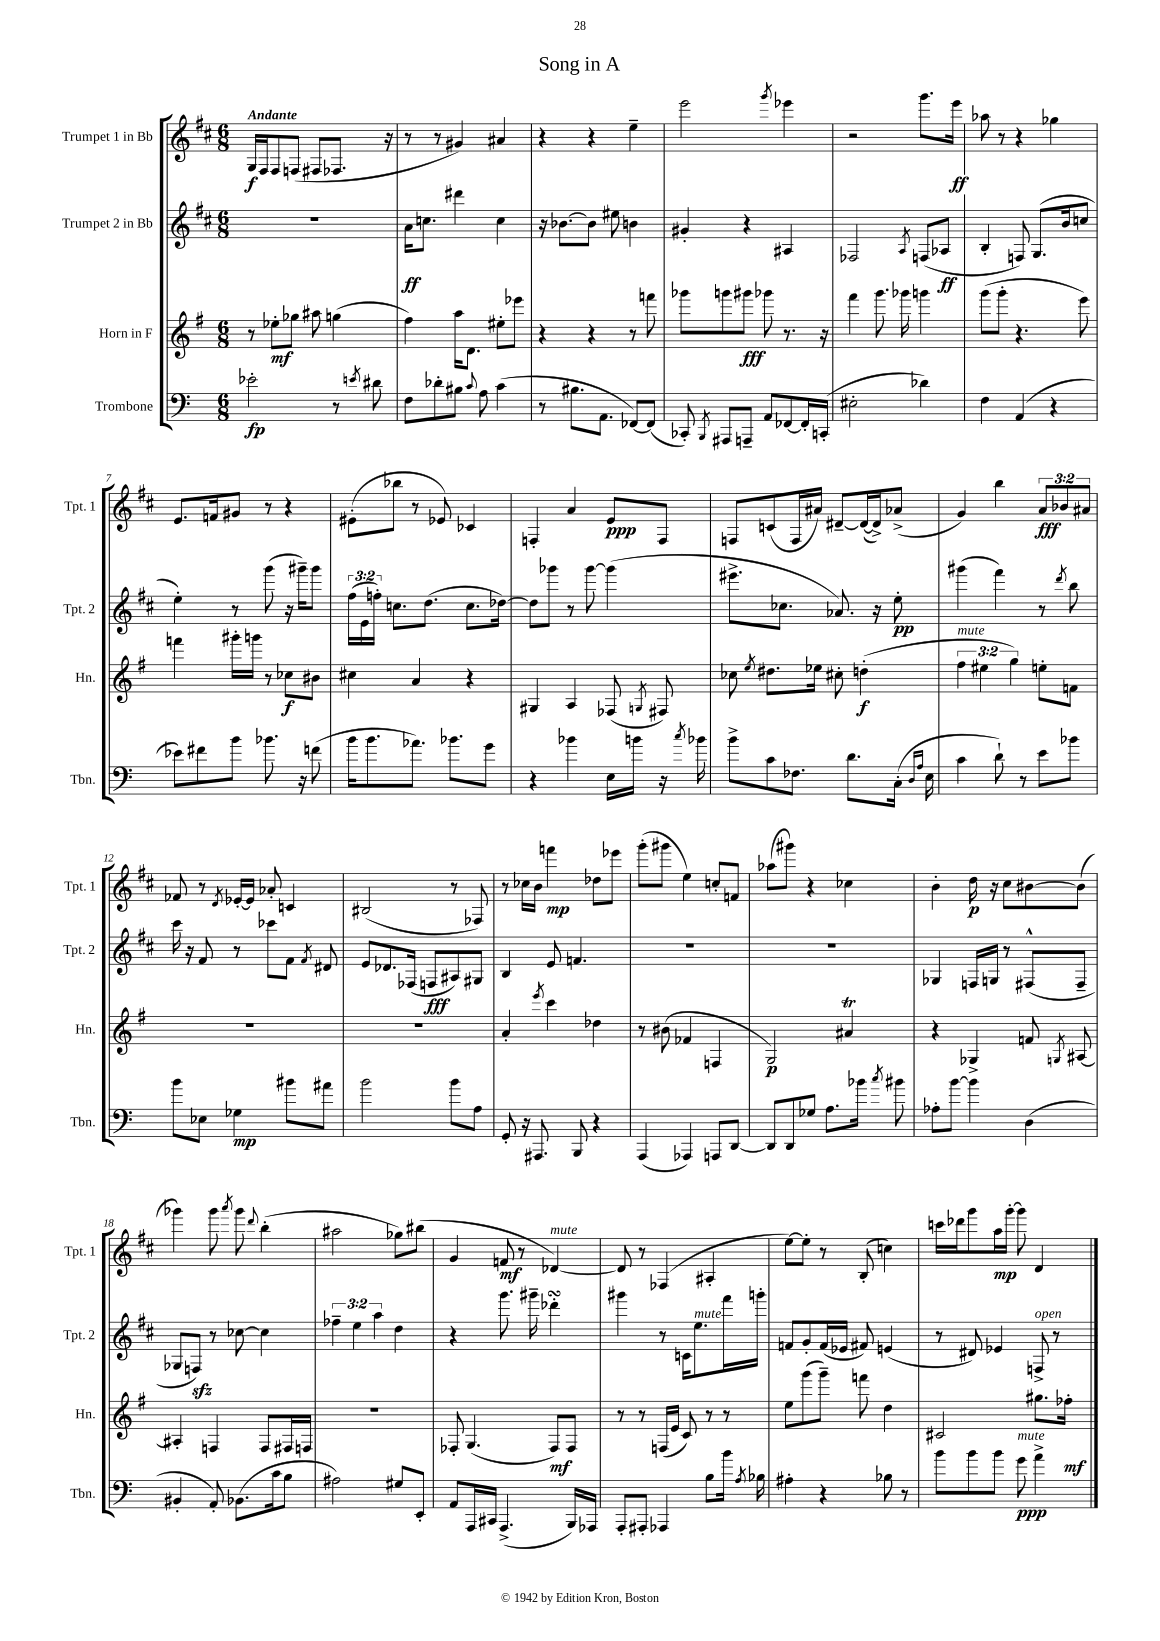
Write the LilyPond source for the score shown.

\header { title = "Song in A" }
<<
\new StaffGroup <<
\new Staff = "s0" \with { instrumentName = "Trumpet 1 in Bb" shortInstrumentName = "Tpt. 1" } {
    \clef treble \key d \major \numericTimeSignature \time 6/8 \override Staff.TupletNumber.text = #tuplet-number::calc-fraction-text \tempo "Andante"
    \autoBeamOff g16[\f fis16 fis8 f8]( fis8[ fes8.] r16 |
    r8 r8 gis'4) ais'4 |
    r4 r4 e''4-- |
    e'''2 \acciaccatura { g'''8 } ees'''4 |
    r2 g'''8.[ e'''16]\ff |
    aes''8 r8 r4 ges''4 |
    e'8.[ f'16 gis'8] r8 r4 |
    eis'8[-.( bes''8] r8 ees'8) ces'4 |
    f4-. a'4 e'8[\ppp f8] |
    f8[ c'8( f16 ais'16]) dis'8[~-- dis'16~( dis'16->) aes'8]->( |
    g'4) b''4 \tuplet 3/2 { a'8[\fff bes'8 ais'8] } |
    fes'8 r8 \acciaccatura { d'8 } ees'16[~-. ees'16] aes'8-. c'4 |
    bis2( r8 fes8) |
    r8 ces''16[ b'16] f'''4\mp des''8[ ees'''8] |
    g'''8[-.( gis'''8] e''4) c''8[-. f'8] |
    aes''8[( gis'''8]) r4 ces''4 |
    b'4-. d''16\p r16 cis''8[ bis'8~ bis'8]( |
    ges'''4) ges'''8 \acciaccatura { a'''8 } ges'''8 \appoggiatura { d'''8 } b''4-.( |
    ais''2 ges''8[) bis''8]( |
    g'4 f'8\mf r8 des'4~^\markup { \italic "mute" }) |
    des'8 r8 fes4( ais4-. |
    e''8[~) e''8]-. r8 b8-.( c''4) |
    c'''16[ des'''16 g'''8 a''16\mp g'''16]~-. g'''8 d'4 \bar "|." |
}
\new Staff = "s1" \with { instrumentName = "Trumpet 2 in Bb" shortInstrumentName = "Tpt. 2" } {
    \clef treble \key d \major \numericTimeSignature \time 6/8 \override Staff.TupletNumber.text = #tuplet-number::calc-fraction-text
    \autoBeamOff R2. |
    a'16[\ff c''8.] dis'''4 c''4 |
    r16 bes'8.[~ bes'8] eis''8 b'4 |
    gis'4-. r4 ais4 |
    fes2 \acciaccatura { a8 } f8[( aes8]\ff |
    b4-. f8) g8.[( b'16 c''8] |
    e''4-.) r8 g'''8( r16 gis'''16[--) gis'''8] |
    \tuplet 3/2 { fis''16[( e'16 f''16]-.) } c''8.[ d''8.]( c''8.[ des''16]~) |
    des''8[ ges'''8] r8 ges'''8~ ges'''4( |
    eis'''8.[-> ces''8.] aes'8.) r16 e''8-.\pp |
    gis'''4( fis'''4) r8 \acciaccatura { d'''8 } b''8 |
    cis'''16 r16 fis'8 r8 ces'''8[ fis'8] \acciaccatura { fis'8 } dis'8 |
    e'8[ des'8. fes16]( f8[\fff ais8) gis8] |
    b4 e'8 f'4. |
    R2. |
    R2. |
    ges4 f16[ g16] r8 fis8[-^( fis8]-- |
    ges8[ f8]\sfz) r8 ces''8~ ces''4 |
    \tuplet 3/2 { fes''4-- e''4 a''4 } d''4 |
    r4 g'''8. gis'''16-- des'''4-.\turn |
    gis'''4 r8 c'16[ e''8.^\markup { \italic "mute" } fis'''16 g'''16]-. |
    f'8[ g'8-. f'16( ees'16] fis'8) e'4( |
    r8 dis'8) ees'4 f8->^\markup { \italic "open" } r8 \bar "|." |
}
\new Staff = "s2" \with { instrumentName = "Horn in F" shortInstrumentName = "Hn." } {
    \clef treble \key g \major \numericTimeSignature \time 6/8 \override Staff.TupletNumber.text = #tuplet-number::calc-fraction-text
    \autoBeamOff r8 ees''8[-.\mf ges''8] ais''8 g''4( |
    fis''4) a''16[ d'8.] eis''8[-. ees'''8] |
    r4 r4 r8 f'''8 |
    ges'''8[ g'''8 gis'''8]\fff ges'''8 r8. r16 |
    fis'''4 g'''8. ges'''16 g'''4 |
    g'''8[( g'''8]-. r4. e'''8) |
    f'''4 gis'''16[-. g'''16] r8 ces''8[\f bis'8] |
    cis''4 a'4 r4 |
    gis4 a4 fes8( \acciaccatura { g8 } fis8) |
    ces''8 \acciaccatura { e''8 } dis''8.[ ees''16] cis''8-. d''4-.\f( |
    \tuplet 3/2 { fis''4^\markup { \italic "mute" } eis''4 g''4) } e''8[-. f'8] |
    R2. |
    R2. |
    a'4-. \acciaccatura { e'''8 } c'''4 des''4 |
    r8 bis'8( fes'4 f4 |
    g2\p) ais'4\trill |
    r4 ges4-> f'8 \acciaccatura { g8 } ais8~ |
    ais4-. f4 f8[ fis16 f16] |
    R2. |
    fes8-. g4.( fes8[\mf) fes8] |
    r8 r8 f16[( e'16] c'8) r8 r8 |
    e''8[ g'''8( g'''8]--) f'''8 d''4 |
    cis'2 gis''8.[ fes''16]-.\mf \bar "|." |
}
\new Staff = "s3" \with { instrumentName = "Trombone" shortInstrumentName = "Tbn." } {
    \clef bass \key c \major \numericTimeSignature \time 6/8
    \autoBeamOff ees'2-.\fp r8 \acciaccatura { e'8 } dis'8 |
    f8[ des'8-. bis8] \appoggiatura { c'8 } a8 c'4( |
    r8 bis8.[ a,8.] fes,8[~) fes,8]( |
    ces,8-.) \acciaccatura { b,,8 } ais,,8[ a,,8]-- a,8[ fes,8~ fes,16-. c,16]-.( |
    eis2-. des'4) |
    f4 a,4( r4 |
    ees'8[) fis'8 b'8] bes'8. r16 f'8( |
    b'16[ b'8. aes'8.]) bes'8.[ g'8] |
    r4 bes'4 e16[ b'16] r16 \acciaccatura { c''8 } bes'16 |
    b'8[-> c'8 fes8.] d'8.[ c16]-.( \grace { d16[ a16] } e16 |
    c'4 d'8-!) r8 e'8[ bes'8] |
    b'8[ ees8] ges4\mp bis'8[ ais'8] |
    b'2 b'8[ a8] |
    g,8-. r16 ais,,8. b,,8 r4 |
    a,,4( aes,,4) a,,8[ d,8]~ |
    d,8[ d,8 ges8] a8.[ bes'16] \acciaccatura { c''8 } bis'8 |
    aes8[-. b'8]~ b'4 d4( |
    bis,4-. a,8-.) bes,8.[( c'16 b8] |
    ais2) gis8[ e,8]-. |
    a,8[ a,,16 cis,16] a,,4.->( b,,16[) aes,,16] |
    a,,8[-. ais,,8]-. aes,,4 b8[ b'16] \acciaccatura { a8 } bes16 |
    ais4-. r4 bes8 r8 |
    b'8[ b'8 b'8] g'8\ppp^\markup { \italic "mute" } a'4-> \bar "|." |
}
>>
>>
